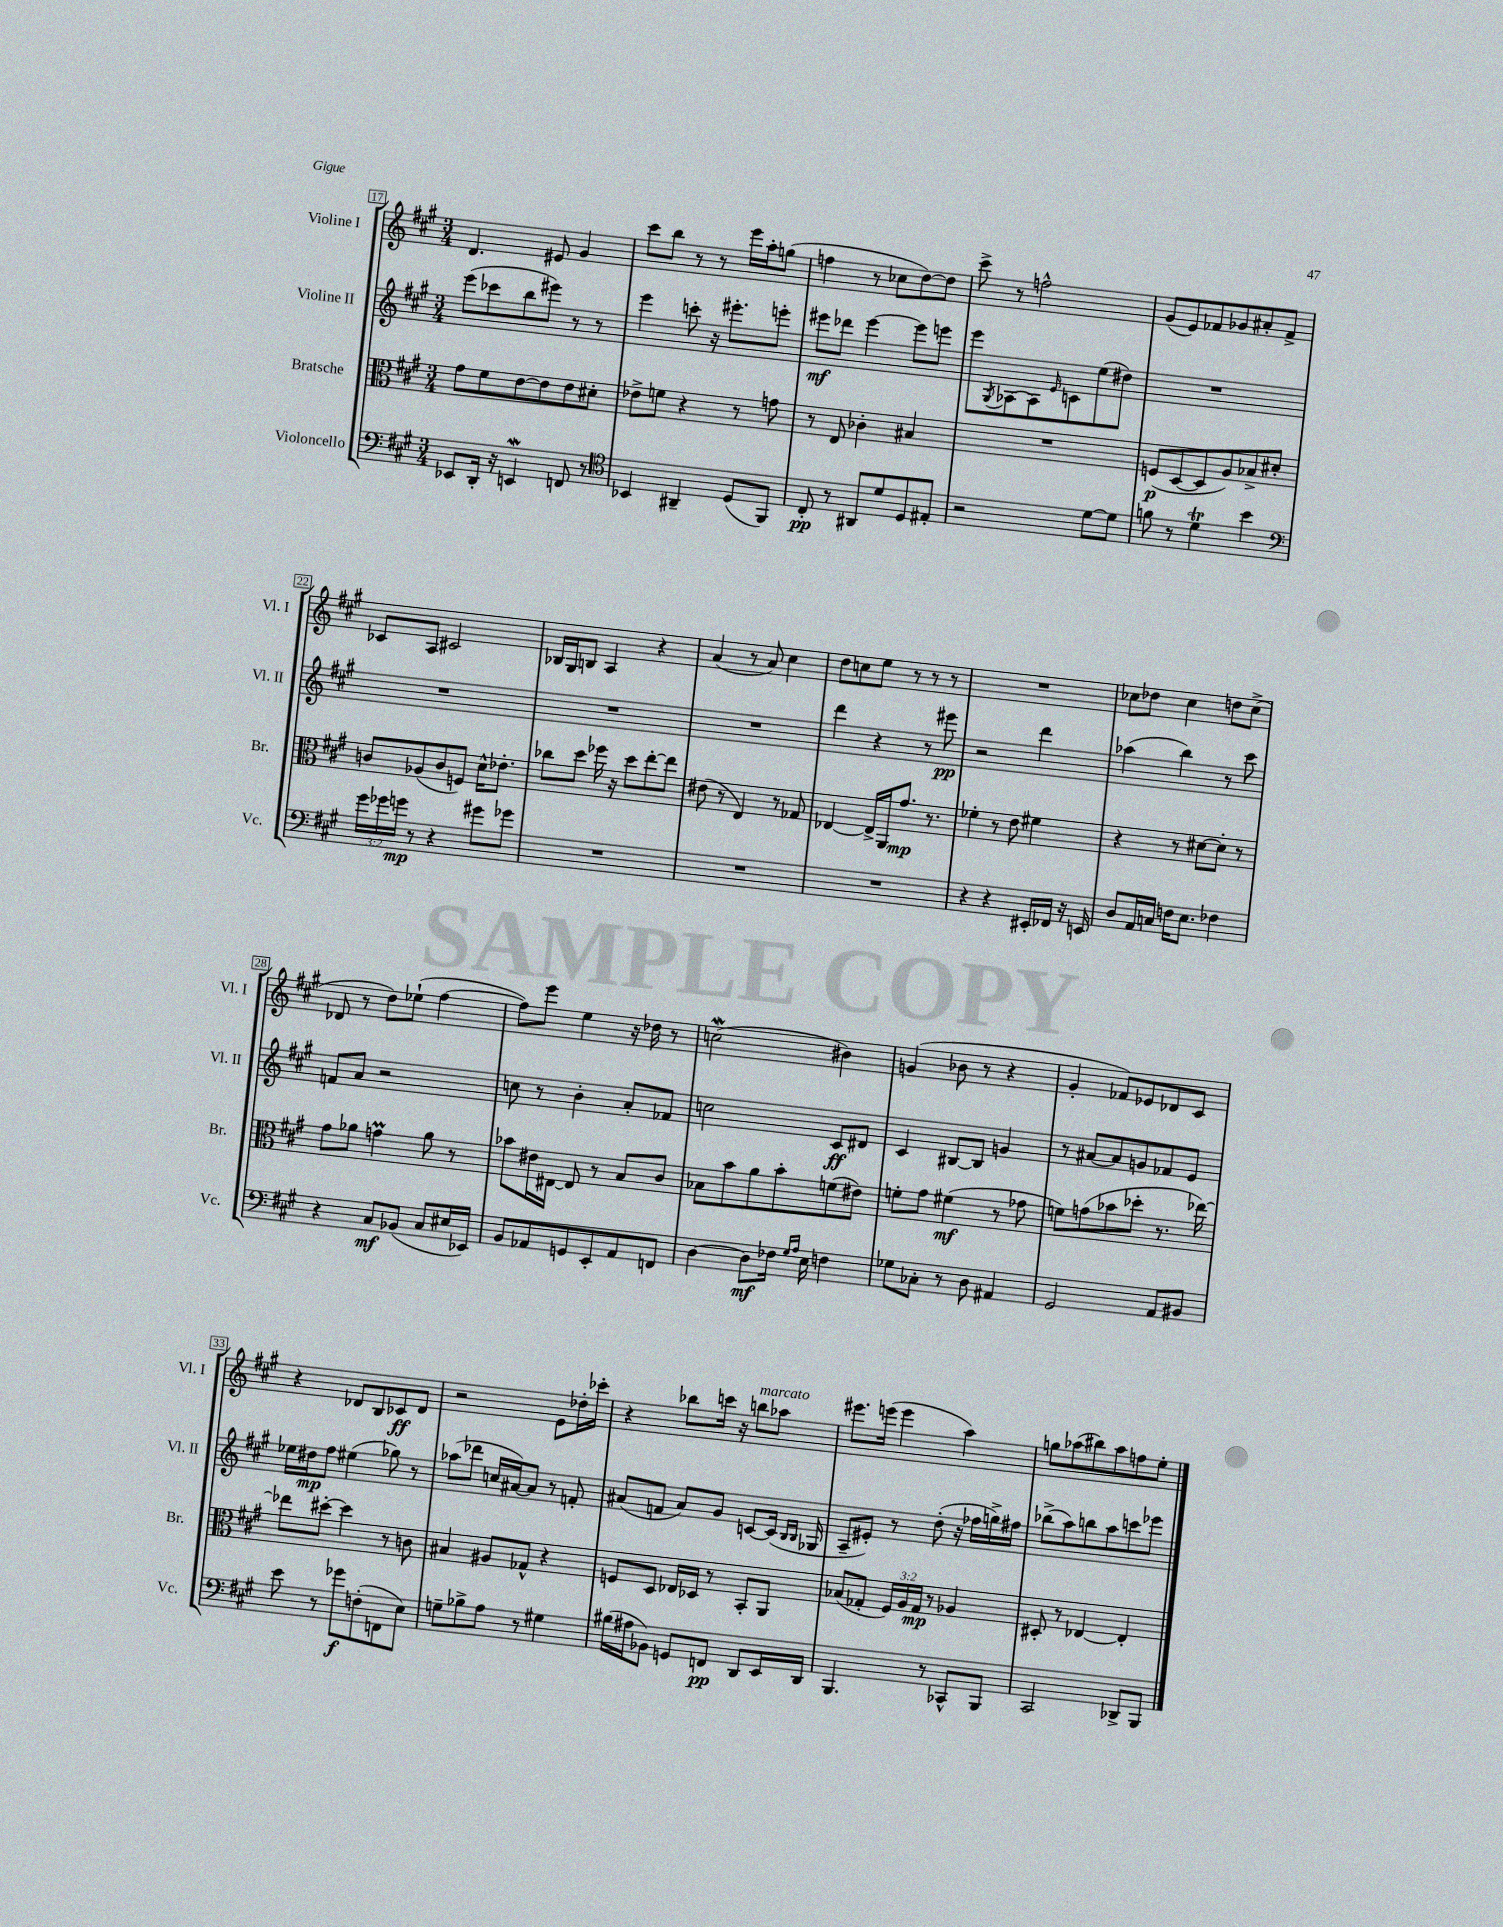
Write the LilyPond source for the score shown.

<<
\new StaffGroup <<
\new Staff = "s0" \with { instrumentName = "Violine I" shortInstrumentName = "Vl. I" } {
    \clef treble \key a \major \numericTimeSignature \time 3/4
    d'4. eis'8 gis'4 |
    cis'''8 b''8 r8 r8 e'''16 a''16-. g''8( |
    f''4 r8 ces''8 d''8~) d''8 |
    cis'''8-> r8 f''2-^ |
    gis'8( e'8) fes'8 ges'8 ais'8-. fes'8-> |
    ces'8 a8 cis'2 |
    bes16 gis16 b8 a4 r4 |
    a'4( r8 a'8) cis''4 |
    d''8 c''8 e''8 r8 r8 r8 |
    R2. |
    ces''8 des''8 ces''4 d''8 ces''8->( |
    des'8 r8 d''8) ees''8-!( fis''4~ |
    fis''8) e'''8 e''4 r16 des''16 r8 |
    c''2\mordent( bis'4) |
    g'4( bes'8 r8 r4 |
    gis'4-. fes'8) ees'8 des'8 cis'8 |
    r4 des'8 b8 ces'8\ff des'8 |
    r2 e'8 des''16-. ces'''16-. |
    r4 bes''8 c'''16 r16 b''8^\markup { \italic "marcato" } aes''8 |
    eis'''8. e'''16( e'''4 a''4) |
    g''8 aes''8( bis''8) aes''8 f''8 e''8-. \bar "|." |
}
\new Staff = "s1" \with { instrumentName = "Violine II" shortInstrumentName = "Vl. II" } {
    \clef treble \key a \major \numericTimeSignature \time 3/4
    e'''8( ces'''8 b''8 eis'''8) r8 r8 |
    e'''4 c'''8-. r16 eis'''8.-. e'''8-. |
    eis'''8\mf des'''8 eis'''4~ eis'''8 e'''8 |
    e'''8 \acciaccatura { gis8 } aes8~ aes8 \grace { e'16 } c'8 e''8( dis''8) |
    R2. |
    R2. |
    R2. |
    R2. |
    d'''4 r4 r8 eis'''8\pp |
    r2 d'''4 |
    aes''4( b''4) r8 cis'''8 |
    f'8 a'8 r2 |
    c''8 r8 b'4-. a'8-. fes'8 |
    c''2 cis'8\ff dis'8 |
    cis'4 bis8~ bis8 g'4 |
    r8 ais'8~ ais'8 g'8 fes'8 e'8 |
    ees''16 dis''16\mp fis''8 eis''4( ges''8) r8 |
    aes''8( des'''8 c''16 ais'16~) ais'8 r8 f'8-. |
    ais'8( f'8 ais'8) gis'8 c'8~ c'16( \grace { b16 b16 } ges16 |
    a8-- eis'8-.) r8 d''8-.( r16 fes''16 g''16->) fis''16 |
    bes''8->( a''8) b''8 a''8 c'''8 ees'''8 \bar "|." |
}
\new Staff = "s2" \with { instrumentName = "Bratsche" shortInstrumentName = "Br." } {
    \clef alto \key a \major \numericTimeSignature \time 3/4 \override Staff.TupletNumber.text = #tuplet-number::calc-fraction-text
    gis'8 fis'8 e'8~ e'8 e'8 dis'8-. |
    ees'8-> f'8 r4 r8 g'8 |
    r8 e8 ces'4-. bis4 |
    R2. |
    f8\p( d8~ d8 a8) bes8-> dis'8-. |
    c'8 aes8( c'8 f8) d'16-^ ees'8.-. |
    ces''8 d''8 fes''16 r16 d''8 e''8~-. e''8 |
    eis'8( r8 e4) r8 ges8 |
    ees4~ ees16-> a,16 gis'8.\mp r8. |
    fes'4-. r8 e'8 fis'4 |
    r4 r8 dis'8~ dis'8-. r8 |
    gis'8 aes'8 g'4\prall aes'8 r8 |
    bes'8 eis'16 eis16~ eis8 r8 b8 cis'8 |
    bes8 b'8 a'8 b'8-. f'8( eis'8) |
    f'8-. gis'8 fis'4\mf( r8 ges'8 |
    f'8) g'8( bes'8 des''8-. r8. ees''16~) |
    ees''8 dis''8~-. dis''4 r8 c'8 |
    bis4 ais8 ges8-^ r4 |
    f8 d8 ees16 des16 r8 b,8-. a,8 |
    bes8( ges8-. \tuplet 3/2 { fis16) a16 ges16\mp } r8 aes4 |
    dis8-. r8 ees4~ ees4-. \bar "|." |
}
\new Staff = "s3" \with { instrumentName = "Violoncello" shortInstrumentName = "Vc." } {
    \clef bass \key a \major \numericTimeSignature \time 3/4 \override Staff.TupletNumber.text = #tuplet-number::calc-fraction-text
    ees,8 d,16-. r16 e,4\mordent f,8 r8 |
    \clef tenor bes,4 ais,4-- d8( fis,8) |
    cis8-.\pp r8 ais,8 d'8 d8 eis8-. |
    r2 d'8~ d'8 |
    f'8 r8 d'4\trill b'4 |
    \clef bass \tuplet 3/2 { gis'16 ges'16 g'16\mp } r8 r4 gis'8 ges'8 |
    R2. |
    R2. |
    R2. |
    r4 r4 eis,16-. fes,16 r16 e,16 |
    d8 a,16 c16 f16 e8. fes4 |
    r4 cis8\mf bes,8( cis8 eis16 ees,16) |
    b,8 aes,8 g,8 e,8-. aes,8 f,8 |
    d4~ d8\mf fes16 \grace { gis16 a16 } e16 f4 |
    ges8 ces8-. r8 d8 ais,4 |
    gis,2 a,8 bis,8 |
    e'8 r8 ges'8\f f8-.( f,8 e8) |
    g8-- bes8-> a8 r8 gis4 |
    bis16( ais16 bes,8) g,8 f,8\pp d,8 e,16 d,16 |
    b,,4. r8 ces,8-^ b,,8 |
    cis,2 des,8-> b,,8 \bar "|." |
}
>>
>>
\layout { \context { \Score currentBarNumber = #17 \override BarNumber.stencil = #(make-stencil-boxer 0.1 0.3 ly:text-interface::print) } }
